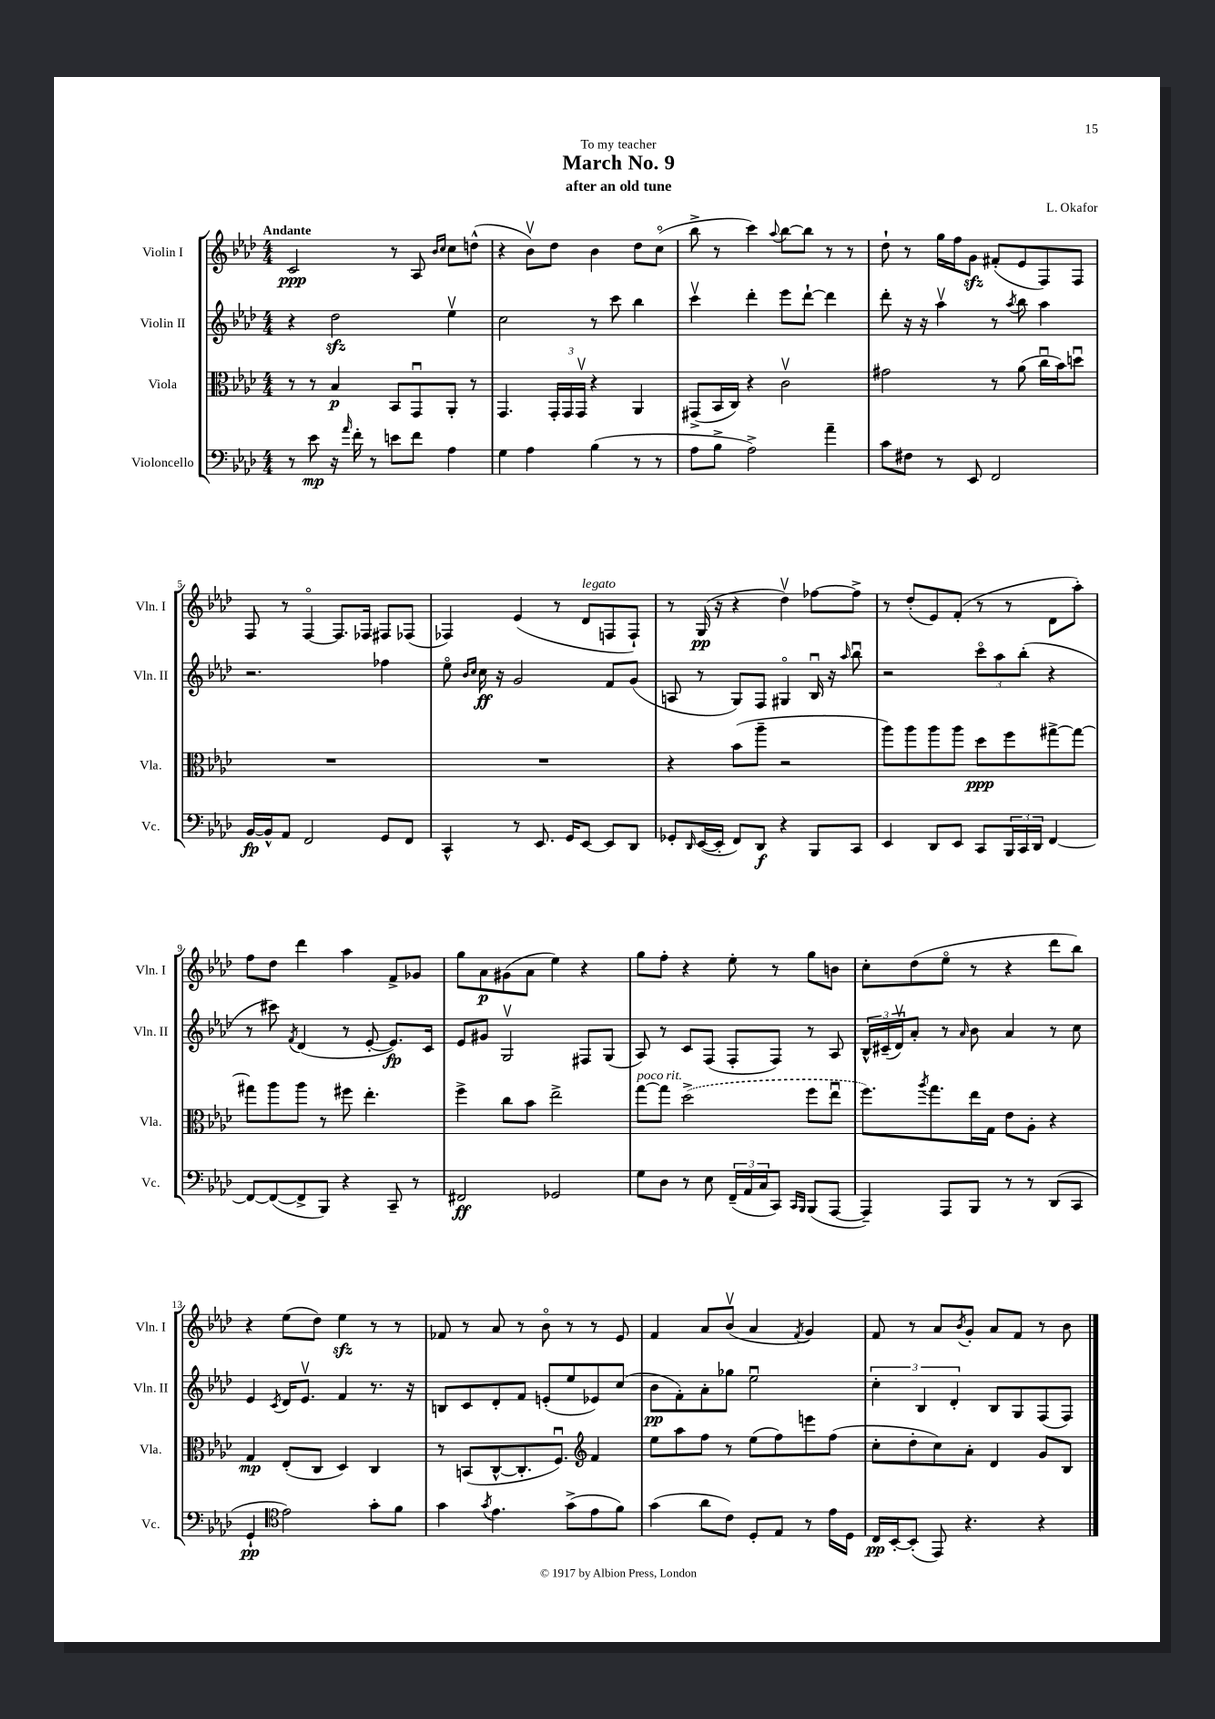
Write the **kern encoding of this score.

**kern	**dynam	**kern	**dynam	**kern	**dynam	**kern	**dynam
*part4	*part4	*part3	*part3	*part2	*part2	*part1	*part1
*staff4	*staff4	*staff3	*staff3	*staff2	*staff2	*staff1	*staff1
*I"Violoncello	*	*I"Viola	*	*I"Violin II	*	*I"Violin I	*
*I'Vc.	*	*I'Vla.	*	*I'Vln. II	*	*I'Vln. I	*
*clefF4	*	*clefC3	*	*clefG2	*	*clefG2	*
*k[b-e-a-d-]	*	*k[b-e-a-d-]	*	*k[b-e-a-d-]	*	*k[b-e-a-d-]	*
*M4/4	*	*M4/4	*	*M4/4	*	*M4/4	*
=1	=1	=1	=1	=1	=1	=1	=1
!	!	!	!	!	!	!LO:TX:a:B:t=Andante	!
8r	.	8r	.	4r	.	2c/	ppp
8e-\	mp	8r	.	.	.	.	.
16r	.	4B-/	p	2dd-zz\	.	.	.
16qqa-/	.	.	.	.	.	.	.
16f'\	.	.	.	.	.	.	.
8r	.	.	.	.	.	.	.
8en\L	.	8BB-/L	.	.	.	8r	.
8f\J	.	8GGu/	.	.	.	8A-/	.
.	.	.	.	.	.	16qqb-/LL	.
.	.	.	.	.	.	16qqcc/JJ	.
4A-\	.	8AA-'/J	.	4ee-v\	.	8cc\L	.
.	.	8r	.	.	.	(8ddn^^\J	.
=2	=2	=2	=2	=2	=2	=2	=2
4G\	.	4.GG/	.	2cc\	.	4r	.
4A-\	.	.	.	.	.	8b-v\L)	.
.	.	24GG'/LL	.	.	.	8dd-\J	.
.	.	24GG/	.	.	.	.	.
.	.	24GGv/JJ	.	.	.	.	.
(4B-\	.	4r	.	8r	.	4b-\	.
.	.	.	.	8ccc\	.	.	.
8r	.	4AA-/	.	4bb-\	.	8dd-\L	.
8r	.	.	.	.	.	(8cc\J	.
=3	=3	=3	=3	=3	=3	=3	=3
8A-\L	.	(8GG#X^/L	.	4cccv\	.	8bb-^\	.
8B-^\J	.	16BB-/L	.	.	.	8r	.
.	.	16C/JJ)	.	.	.	.	.
2A-^\)	.	4r	.	4ddd-'\	.	4ccc\)	.
.	.	.	.	.	.	8qqaa-/	.
.	.	2cv\	.	8eee-\L	.	[8bb-\L	.
.	.	.	.	[8ddd-`\J	.	8bb-\J]	.
4a-~\	.	.	.	4ddd-\]	.	8r	.
.	.	.	.	.	.	8r	.
=4	=4	=4	=4	=4	=4	=4	=4
8c\L	.	2g#X\	.	8ddd-'\	.	8dd-`\	.
8F#X\J	.	.	.	16r	.	8r	.
.	.	.	.	16r	.	.	.
8r	.	.	.	4aa-v\	.	16gg\LL	.
.	.	.	.	.	.	16ff\J	.
8EE-/	.	.	.	.	.	8gzz\J	.
2FF/	.	8r	.	8r	.	(8f#X'/L	.
.	.	.	.	8qaa-/	.	.	.
.	.	(8a-\	.	8bb-\	.	8e-/	.
.	.	16ccu\LL	.	4aa-\	.	8F/)	.
.	.	16b-\J)	.	.	.	.	.
.	.	8ddnu\J	.	.	.	8F/J	.
!!LO:LB:g=z
=5	=5	=5	=5	=5	=5	=5	=5
[16BB-/LL	fp	1r	.	2.r	.	8F/	.
16BB-^^/J]	.	.	.	.	.	.	.
8AA-/J	.	.	.	.	.	8r	.
2FF/	.	.	.	.	.	[4F/	.
.	.	.	.	.	.	8.F/L]	.
.	.	.	.	.	.	16F-X/Jk	.
8GG/L	.	.	.	4ff-X\	.	8F#X/L	.
8FF/J	.	.	.	.	.	(8F-X/J	.
=6	=6	=6	=6	=6	=6	=6	=6
4CC^^/	.	1r	.	8ee-\	.	4F-X/)	.
.	.	.	.	16qqb-/LL	.	.	.
.	.	.	.	16qqcc/JJ	.	.	.
.	.	.	.	16cc\	ff	.	.
.	.	.	.	16r	.	.	.
8r	.	.	.	2g/	.	(4e-/	.
8.EE-/	.	.	.	.	.	.	.
.	.	.	.	.	.	8r	.
16GG/KL	.	.	.	.	.	.	.
!	!	!	!	!	!	!LO:TX:a:i:t=legato	!
[8EE-/J	.	.	.	.	.	8d-/L	.
8EE-/L]	.	.	.	8f/L	.	8Fn/	.
8DD-/J	.	.	.	(8g/J	.	8F`/J)	.
=7	=7	=7	=7	=7	=7	=7	=7
8GG-X'/L	.	4r	.	8An/	.	8r	.
16qqDD-/	.	.	.	.	.	.	.
([16EE-/L	.	.	.	8r	.	(16G/	pp
16EE-'/JJ]	.	.	.	.	.	16r	.
8FF/L)	.	(8b-\L	.	8G/L)	.	4r	.
8DD-/J	f	8aa-~\J	.	8F/J	.	.	.
4r	.	2r	.	4G#X/	.	4dd-v\)	.
8BBB-/L	.	.	.	16B-u/	.	[8ff-X\L	.
.	.	.	.	16r	.	.	.
.	.	.	.	16qqaa-/	.	.	.
8CC/J	.	.	.	8bb-u\	.	8ff-^\J]	.
=8	=8	=8	=8	=8	=8	=8	=8
4EE-/	.	8aa-\L)	.	2r	.	8r	.
.	.	8aa-\	.	.	.	(8dd-'/L	.
8DD-/L	.	8aa-\	.	.	.	8e-/)	.
8EE-/J	.	8aa-\J	.	.	.	(8f'/J	.
8CC/L	.	8dd-\L	ppp	12ccc\L	.	8r	.
.	.	.	.	12aa-\	.	.	.
24BBB-/L	.	8ff\	.	.	.	8r	.
24CC/	.	.	.	(12bb-'\J	.	.	.
24DD-/JJ	.	.	.	.	.	.	.
[4FF/	.	[8gg#X^\	.	4r	.	8d-\L	.
.	.	8gg#\J_	.	.	.	8aa-'\J)	.
!!LO:LB:g=z
=9	=9	=9	=9	=9	=9	=9	=9
8FF/L_	.	8gg#X\L]	.	8r	.	8ff\L	.
(8FF/_	.	8aa-\	.	8ccc#X\)	.	8dd-\J	.
.	.	.	.	8qf/	.	.	.
8FF^/]	.	8aa-\J	.	(4d-/	.	4ddd-\	.
8BBB-/J)	.	8r	.	.	.	.	.
4r	.	8ff#X\	.	8r	.	4aa-\	.
.	.	4.ee-'\	.	[8e-'/	.	.	.
8CC~/	.	.	.	8.e-/L])	fp	8f^/L	.
8r	.	.	.	.	.	8g-X/J	.
.	.	.	.	16c/Jk	.	.	.
=10	=10	=10	=10	=10	=10	=10	=10
2FF#X/	ff	4ff^\	.	8e-/L	.	8gg\L	.
.	.	.	.	8g#X/J	.	8a-\	p
.	.	8cc\L	.	2Gv/	.	(8g#X\	.
.	.	8b-\J	.	.	.	8a-\J	.
2GG-X/	.	2ee-^\	.	.	.	4ee-\)	.
.	.	.	.	8F#X/L	.	4r	.
.	.	.	.	(8G/J	.	.	.
=11	=11	=11	=11	=11	=11	=11	=11
!	!	!LO:TX:a:i:t=poco rit.	!	!	!	!	!
8G\L	.	[8gg\L	.	8A-/)	.	8gg\L	.
8D-\J	.	8gg\J]	.	8r	.	8ff'\J	.
8r	.	(2dd-^\	.	8c/L	.	4r	.
8E-\	.	.	.	(8F/J	.	.	.
(24FF~/LL	.	.	.	8F'/L	.	8ee-'\	.
24AA-/	.	.	.	.	.	.	.
24C/J	.	.	.	.	.	.	.
8CC/J)	.	.	.	8F/J)	.	8r	.
16qqCC/LL	.	.	.	.	.	.	.
16qqBBB-/JJ	.	.	.	.	.	.	.
(8BBB-/L	.	8ff\L	.	8r	.	8gg\L	.
[8AAA-/J	.	8ee-u\J	.	8A-/	.	8bn\J	.
=12	=12	=12	=12	=12	=12	=12	=12
4AAA-~/])	.	8.ff\L)	.	24B-^^/LL	.	8cc'\L	.
.	.	.	.	(24c#X~/	.	.	.
.	.	.	.	24d-v/J)	.	.	.
.	.	.	.	8a-'/J	.	(8dd-\	.
.	.	8qaa-/	.	.	.	.	.
.	.	8.gg\	.	.	.	.	.
8AAA-/L	.	.	.	8r	.	8ee-\J	.
.	.	.	.	16qqa-/	.	.	.
8BBB-/J	.	16ee-\L	.	8b-\	.	8r	.
.	.	16G\JJ	.	.	.	.	.
8r	.	8e-\L	.	4a-/	.	4r	.
8r	.	8A-'\J	.	.	.	.	.
(8DD-/L	.	4r	.	8r	.	8ddd-\L	.
8CC/J	.	.	.	8cc\	.	8bb-\J)	.
!!LO:LB:g=z
=13	=13	=13	=13	=13	=13	=13	=13
4GG`/	pp	4G/	mp	4e-/	.	4r	.
*clefC4	*	*	*	*	*	*	*
.	.	.	.	8qc/	.	.	.
2e-\)	.	(8E-'/L	.	16d-/KL	.	(8ee-\L	.
.	.	.	.	8.e-v/J	.	.	.
.	.	8C/J	.	.	.	8dd-\J)	.
.	.	4D-/)	.	4f/	.	4ee-zz\	.
8g'\L	.	4C/	.	8.r	.	8r	.
8f\J	.	.	.	.	.	8r	.
.	.	.	.	16r	.	.	.
=14	=14	=14	=14	=14	=14	=14	=14
4g\	.	8r	.	8Bn/L	.	8f-X/	.
.	.	(8BBn/L	.	8c/	.	8r	.
8qg/	.	.	.	.	.	.	.
4.e-\	.	[8C^^/	.	8d-'/	.	8a-/	.
.	.	8.C'/]	.	8f/J	.	8r	.
.	.	.	.	(8en'/L	.	8b-\	.
.	.	8.Fu/J)	.	.	.	.	.
(8g^\L	.	.	.	8ee-/	.	8r	.
*	*	*clefG2	*	*	*	*	*
8e-\	.	4f/	.	8e-X/)	.	8r	.
8f\J)	.	.	.	(8cc/J	.	8e-/	.
=15	=15	=15	=15	=15	=15	=15	=15
(4g\	.	8ee-\L	.	8b-\L	pp	4f/	.
.	.	8aa-\	.	8f'\)	.	.	.
8a-\L	.	8ff\J	.	8a-'\	.	8a-/L	.
8c\J)	.	8r	.	8gg-X\J	.	(8b-v/J	.
8D-'/L	.	(8ee-\L	.	2ee-u\	.	4a-/	.
8E-/J	.	8ff\)	.	.	.	.	.
.	.	.	.	.	.	8qf/	.
8r	.	8eeen\	.	.	.	4g/)	.
16e-\LL	.	(8ff\J	.	.	.	.	.
16D-\JJ	.	.	.	.	.	.	.
=16	=16	=16	=16	=16	=16	=16	=16
16C/LL	pp	8cc'\L	.	6cc'\	.	8f/	.
[16BB-'/J	.	.	.	.	.	.	.
(8BB-'/J]	.	8dd-'\	.	.	.	8r	.
.	.	.	.	6B-/	.	.	.
8EE-/)	.	8cc\)	.	.	.	8a-/L	.
.	.	.	.	6d-'/	.	.	.
.	.	.	.	.	.	8qb-/	.
4.r	.	8a-'\J	.	.	.	8g'/J	.
.	.	4d-/	.	8B-/L	.	8a-/L	.
.	.	.	.	8G/	.	8f/J	.
4r	.	8g/L	.	(8F/	.	8r	.
.	.	8B-/J	.	8F/J)	.	8b-\	.
==	==	==	==	==	==	==	==
*-	*-	*-	*-	*-	*-	*-	*-
